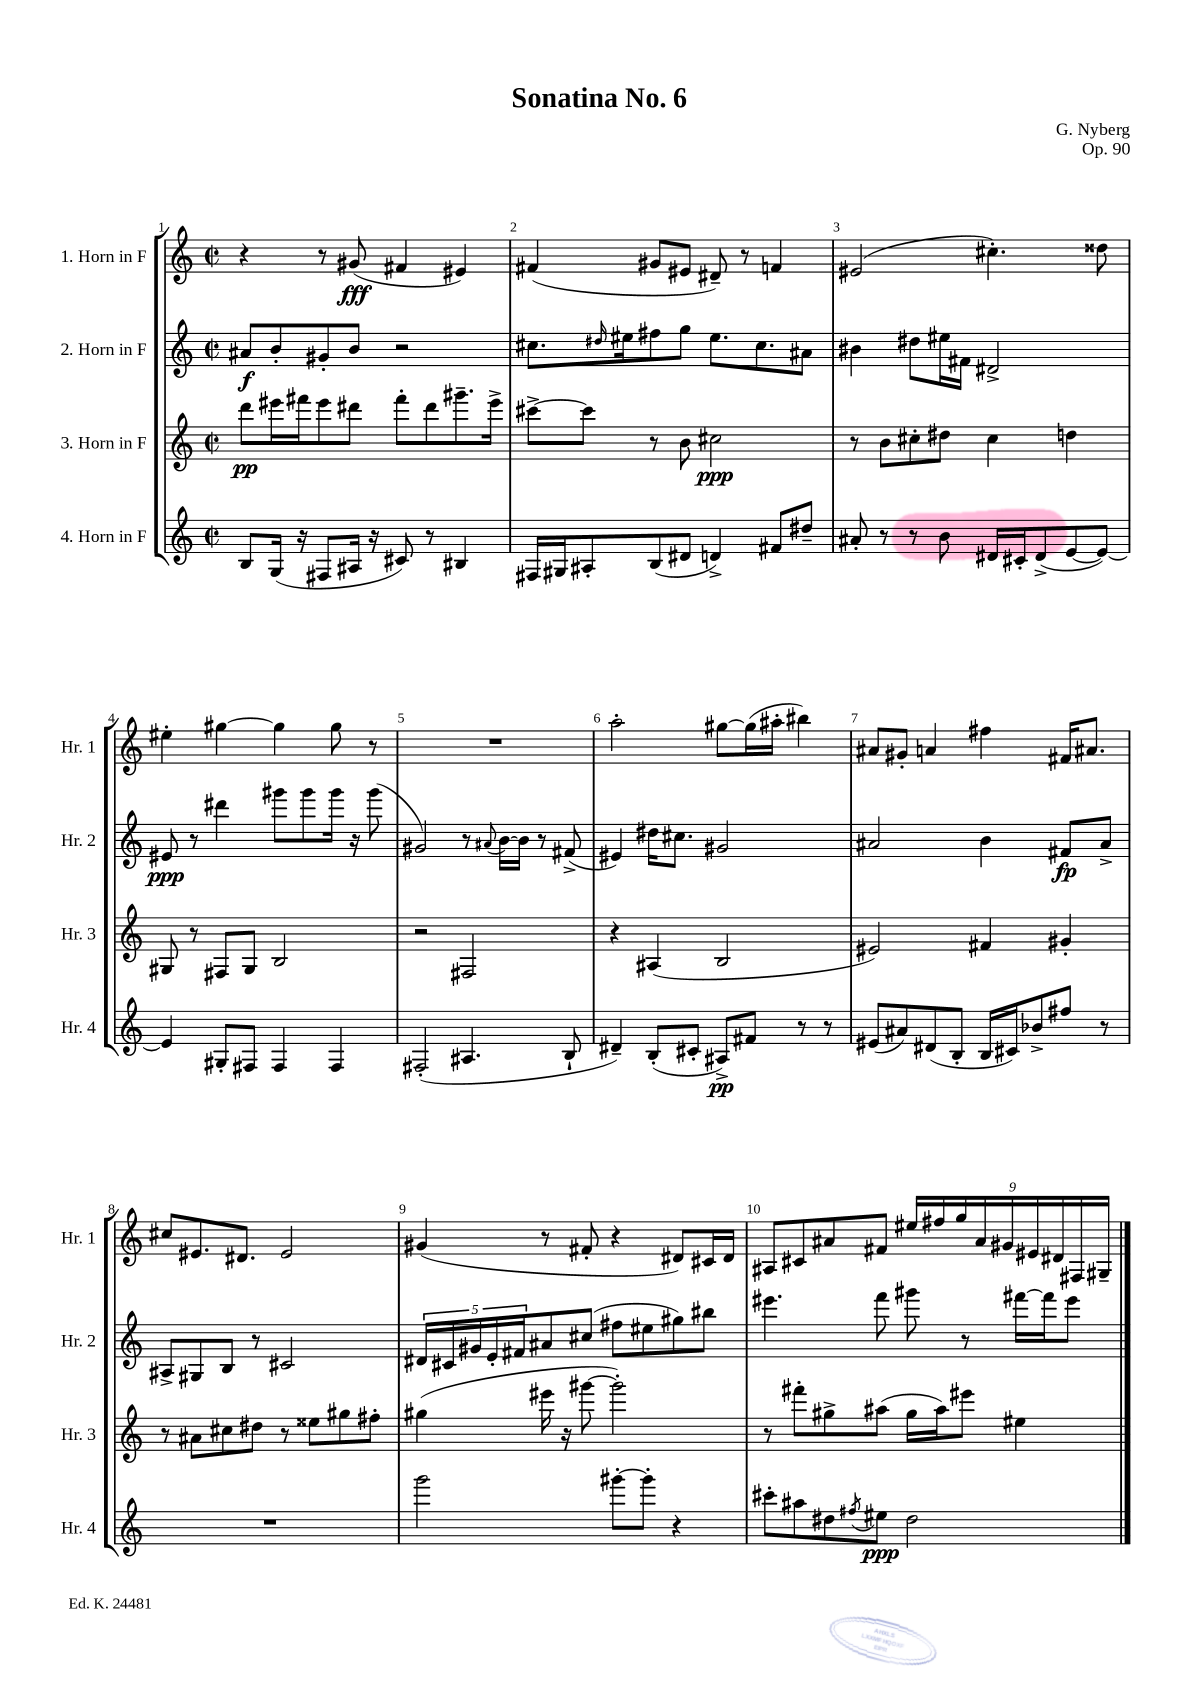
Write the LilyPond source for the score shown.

\header { title = "Sonatina No. 6" composer = "G. Nyberg" opus = "Op. 90" }
<<
\new StaffGroup <<
\new Staff = "s0" \with { instrumentName = "1. Horn in F" shortInstrumentName = "Hr. 1" } {
    \clef treble \key c \major \defaultTimeSignature \time 2/2
    r4 r8 gis'8\fff( fis'4 eis'4) |
    fis'4( gis'8 eis'8 dis'8--) r8 f'4 |
    eis'2( cis''4.-.) disis''8 |
    eis''4-. gis''4~ gis''4 gis''8 r8 |
    R1 |
    a''2-. gis''8~ gis''16( ais''16-. bis''4) |
    ais'8 gis'8-. a'4 fis''4 fis'16 ais'8. |
    cis''8 eis'8. dis'8. eis'2 |
    gis'4( r8 fis'8-. r4 dis'8) cis'16 dis'16 |
    ais8 cis'8 ais'8 fis'8 \tuplet 9/8 { eis''16 fis''16 g''16 ais'16 gis'16 eis'16 dis'16 fis16 gis16-- } \bar "|." |
}
\new Staff = "s1" \with { instrumentName = "2. Horn in F" shortInstrumentName = "Hr. 2" } {
    \clef treble \key c \major \defaultTimeSignature \time 2/2
    ais'8\f b'8-. gis'8-. b'8 r2 |
    cis''8. \grace { dis''16 } eis''16 fis''8 g''8 eis''8. cis''8. ais'8 |
    bis'4 dis''8 eis''16 fis'16 dis'2-> |
    eis'8\ppp r8 dis'''4 gis'''8 gis'''8 gis'''16 r16 gis'''8( |
    gis'2) r8 \appoggiatura { ais'8 } b'16~ b'16 r8 fis'8->( |
    eis'4) dis''16 cis''8. gis'2 |
    ais'2 b'4 fis'8\fp ais'8-> |
    ais8-> gis8 b8 r8 cis'2 |
    \tuplet 5/4 { dis'16 cis'16 gis'16 e'16-. fis'16 } ais'8 cis''8( fis''8 eis''8 gis''8) bis''8 |
    eis'''4. f'''8 gis'''8 r8 fis'''16~ fis'''16 eis'''8 \bar "|." |
}
\new Staff = "s2" \with { instrumentName = "3. Horn in F" shortInstrumentName = "Hr. 3" } {
    \clef treble \key c \major \defaultTimeSignature \time 2/2
    d'''8\pp eis'''16 fis'''16 eis'''8 dis'''8 fis'''8-. dis'''8 gis'''8.-- eis'''16-> |
    cis'''8~-> cis'''8 r8 b'8 cis''2\ppp |
    r8 b'8 cis''8-. dis''8 cis''4 d''4 |
    gis8 r8 fis8 gis8 b2 |
    r2 fis2 |
    r4 ais4( b2 |
    eis'2) fis'4 gis'4-. |
    r8 ais'8 cis''8 dis''8 r8 eisis''8 gis''8 fis''8-. |
    gis''4( eis'''16 r16 gis'''8~ gis'''2-.) |
    r8 fis'''8-. gis''8-> ais''8( gis''16 ais''16) eis'''8 eis''4 \bar "|." |
}
\new Staff = "s3" \with { instrumentName = "4. Horn in F" shortInstrumentName = "Hr. 4" } {
    \clef treble \key c \major \defaultTimeSignature \time 2/2
    b8 g16( r16 fis8 ais16 r16 cis'8) r8 bis4 |
    fis16 gis16 ais8-. b8( dis'8 d'4->) fis'8 dis''8-- |
    ais'8-. r8 r8 b'8 dis'16 cis'16-. dis'8->( e'8~ e'8~) |
    e'4 gis8-. fis8 fis4 fis4 |
    fis2-.( ais4. b8-! |
    dis'4--) b8-.( cis'8-. ais8->\pp) fis'8 r8 r8 |
    eis'8( ais'8) dis'8( b8-. b16 cis'16) bes'8-> fis''8 r8 |
    R1 |
    g'''2 gis'''8~-. gis'''8-. r4 |
    cis'''8-. ais''8 dis''8 \acciaccatura { fis''8 } eis''8\ppp dis''2 \bar "|." |
}
>>
>>
\layout { \context { \Score \override BarNumber.break-visibility = ##(#f #t #t) barNumberVisibility = #all-bar-numbers-visible } }
